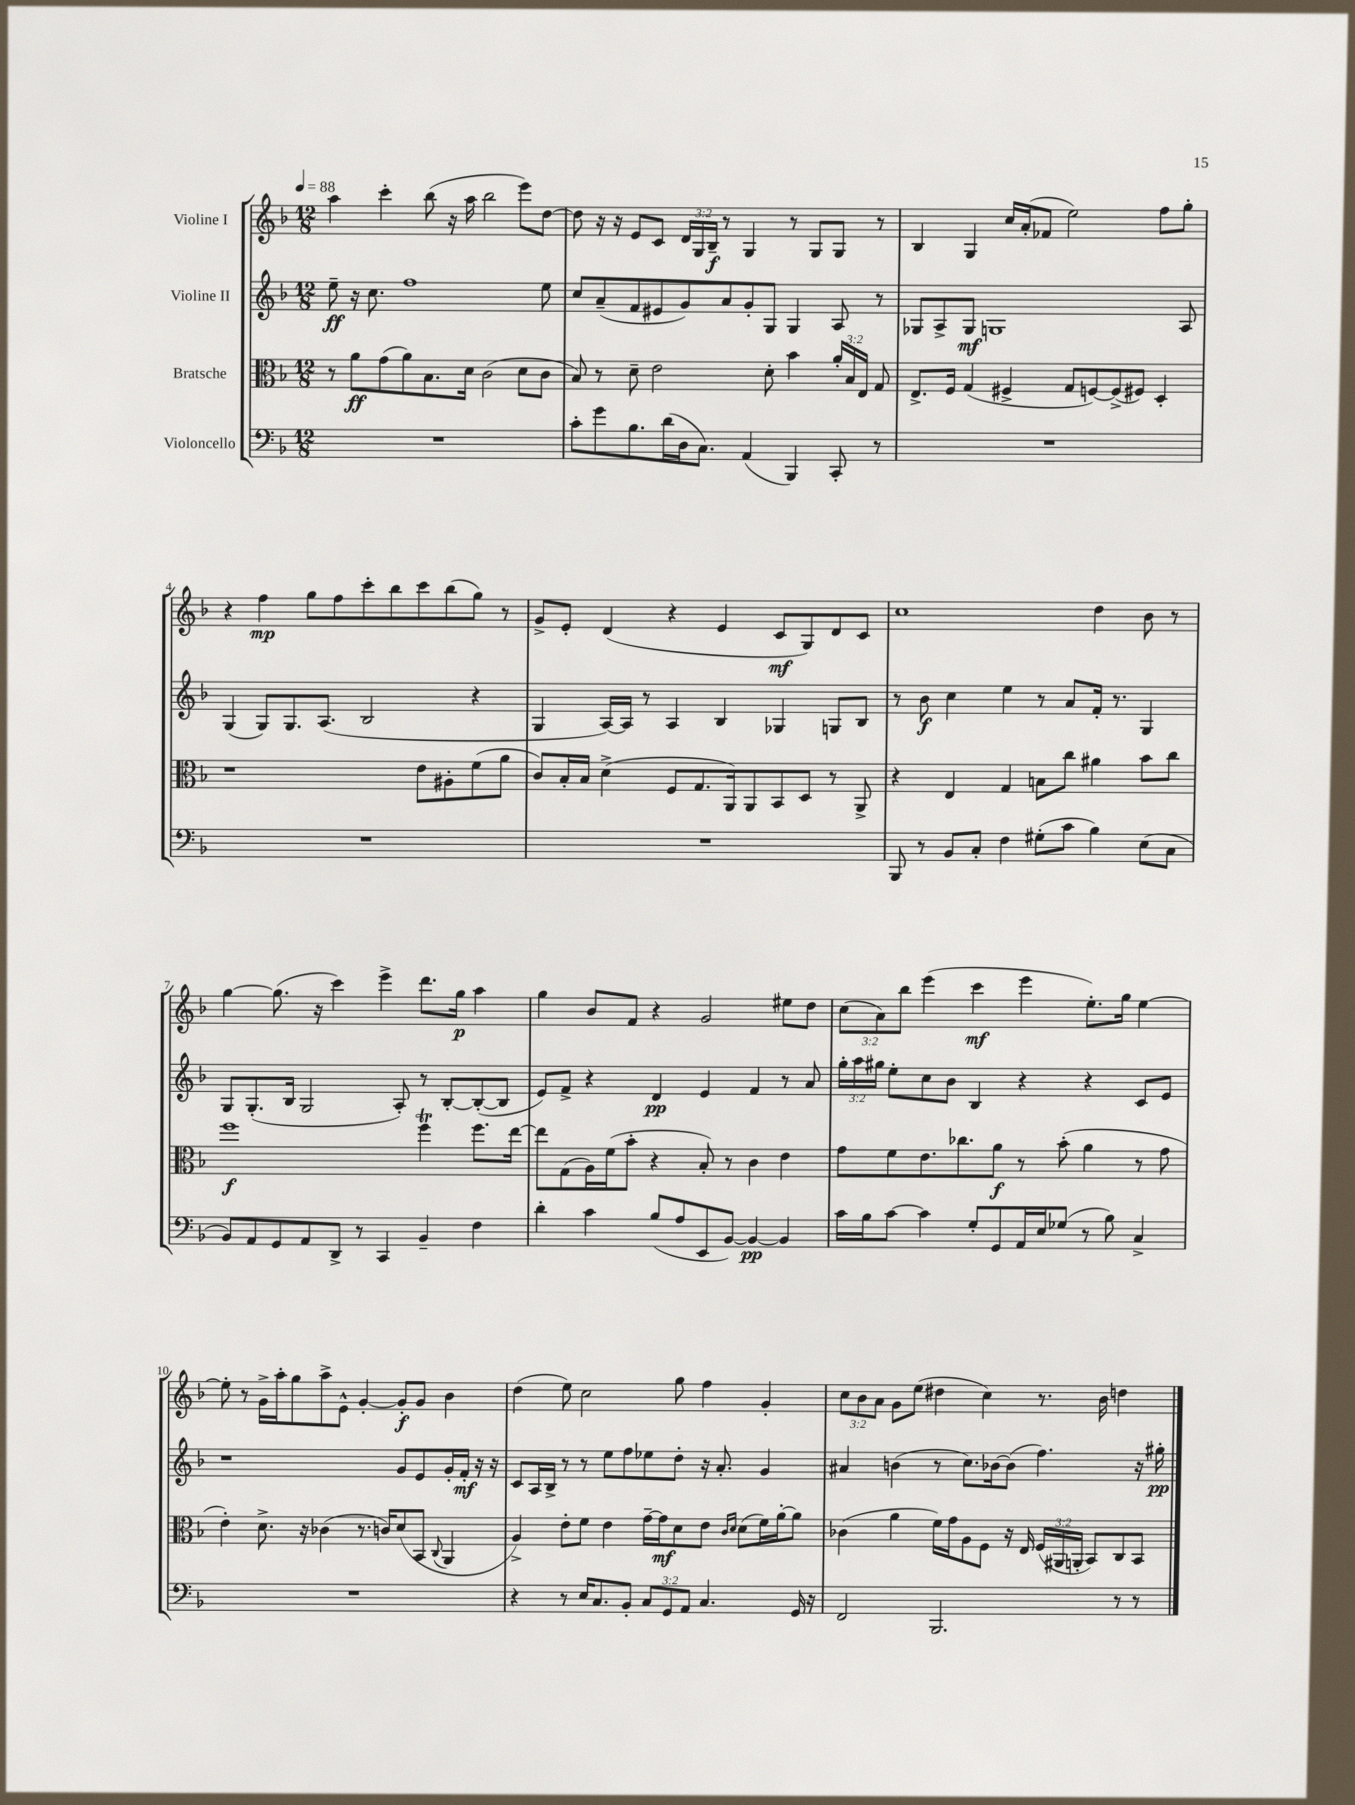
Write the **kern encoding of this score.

**kern	**kern	**kern	**kern
*staff4	*staff3	*staff2	*staff1
*clefF4	*clefC3	*clefG2	*clefG2
*k[b-]	*k[b-]	*k[b-]	*k[b-]
*M12/8	*M12/8	*M12/8	*M12/8
*MM88	*MM88	*MM88	*MM88
1.r	8r	8ee~\	4aa\
.	8a\L	16r	.
.	.	8.cc\	.
.	(8g\	.	4ccc'\
.	8a\)	1ff	.
.	8.B-\	.	(8bb-\
.	.	.	16r
.	16d\Jk	.	16aa\
.	(2c\	.	2bb-\
.	8d\L	.	8eee\L)
.	8c\J	8ee\	[8dd\J
=	=	=	=
8c'\L	8B-/)	8cc/L	8dd\]
8g\	8r	(8a~/	16r
.	.	.	16r
8.B-\	8d~\	8f/	8e/L
.	2e\	8e#/	8c/J
(16d\L	.	.	.
16D\J	.	8g/)	24d/LL
.	.	.	24G/
8.C\J)	.	.	.
.	.	.	24B-~/JJ
.	.	8a/	8r
(4AA/	.	8g'/	4G/
.	8d'\	8G/J	.
4BBB-/)	4b-\	4G/	8r
.	.	.	8G/L
8CC'/	24a'/LL	8A/	8G/J
.	24B-/	.	.
.	24E/JJ	.	.
8r	8G/	8r	8r
=	=	=	=
1.r	8.E^/L	8G-/L	4B-/
.	.	8A^/	.
.	16F/Jk	.	.
.	(4G/	8G-/J	4G/
.	.	1G	.
.	4F#^/	.	16cc/LL
.	.	.	(16a'/J
.	.	.	8f-/J
.	8G/L	.	2ee\)
.	[8F/)	.	.
.	(8F^/]	.	.
.	8F#/J)	.	.
.	4D'/	.	8ff\L
.	.	8A/	8gg'\J
=	=	=	=
1.r	1r	(4G/	4r
.	.	8G/L)	4ff\
.	.	8.G/	.
.	.	.	8gg\L
.	.	(8.A/J	.
.	.	.	8ff\
.	.	2B-/	8ccc'\
.	.	.	8bb-\
.	8e\L	.	8ccc\
.	8A#'\	.	(8bb-\
.	(8f\	4r	8gg\J)
.	8a\J	.	8r
=	=	=	=
1.r	8c/L)	4G/	8g^/L
.	16B-'/L	.	8e'/J
.	16B-/JJ	.	.
.	(4d^\	[16A/LL)	(4d/
.	.	16A/]JJ	.
.	.	8r	.
.	8F/L	4A/	4r
.	8.G/	.	.
.	.	4B-/	4e/
.	16AA/k)	.	.
.	8AA/	.	.
.	8BB-/	4G-/	8c/L
.	8D/J	.	8G/)
.	8r	8G/L	8d/
.	8AA^/	8B-/J	8c/J
=	=	=	=
8BBB-/	4r	8r	1cc
8r	.	8b-\	.
8BB-/L	4E/	4cc\	.
8C'/J	.	.	.
4F\	4G/	4ee\	.
(8G#'\L	8B\L	8r	.
8c\J	8cc\J	8a/L	.
4B-\)	4a#\	16f'/Jk	4dd\
.	.	8.r	.
(8E\L	8b-\L	4G/	8b-\
8C\J	8cc\J	.	8r
=	=	=	=
8BB-/L)	1ff	8G/L	[4gg\
8AA/	.	(8.G'/	.
8GG/	.	.	(8.gg\]
.	.	16B-/Jk	.
8AA/	.	2G/	.
.	.	.	16r
8DD^/J	.	.	4ccc\)
8r	.	.	.
4CC/	.	.	4eee^\
.	.	8A'/)	.
4BB-~/	4ff\	8r	8.ddd\L
.	.	[8B-'/L	.
.	.	.	16gg\Jk
4F\	8.ff\L	(8B-'/_	4aa\
.	.	8B-/]J	.
.	[16ee\Jk	.	.
=	=	=	=
4d'\	8ee\]L	8e/L)	4gg\
.	(8G\	8f^/J	.
4c\	16A\L)	4r	8b-/L
.	(16f\J	.	.
.	8b-'\J	.	8f/J
(8B-/L	4r	4d/	4r
8A/	.	.	.
8EE/	8B-'/)	4e/	2g/
[8BB-/J)	8r	.	.
4BB-/_	4c\	4f/	.
4BB-/]	4e\	8r	8ee#\L
.	.	8a/	8dd\J
=	=	=	=
16c\LL	8g\L	24gg'\LL	(12cc\L
.	.	24aa\	.
16B-\J	.	.	.
.	.	24gg#\JJ	12a\)
[8c\J	8f\	8ee'\L	.
.	.	.	12bb-\J
4c\]	8.e\	8cc\	(4eee\
.	.	8b-\J	.
.	8.cc-\	.	.
8G'/L	.	4B-/	4ccc\
8GG/	8a\J	.	.
16AA/L	8r	4r	4eee\
16E/J	.	.	.
(8G-/J	(8b-'\	.	.
8r	4a\	4r	8.ee'\L)
8B-\)	.	.	.
.	.	.	16gg\Jk
4C^/	8r	8c/L	[4ee\
.	8g\	8e/J	.
=	=	=	=
1.r	4e'\)	1r	8ee'\]
.	.	.	8r
.	8.d^\	.	16g^\LL
.	.	.	16aa'\J
.	.	.	8gg\
.	16r	.	.
.	(4c-\	.	8aa^\
.	.	.	8e^^\J
.	8.r	.	[4g'/
.	16c/LK)	.	.
.	(8d/	8g/L	8g'/]L
.	8BB-/J	8e/	8g/J
.	8qqC/	.	.
.	4AA/	16g'/L	4b-\
.	.	16f'/JJ	.
.	.	16r	.
.	.	16r	.
=	=	=	=
4r	4A^/)	8c/L	(4dd\
.	.	16A/L	.
.	.	16B-^/JJ	.
8r	8e'\L	8r	8ee\)
16E/LK	8f\J	8r	2cc\
8.C/	.	.	.
.	4e\	8ee\L	.
8BB-'/J	.	8ff\	.
12C/L	[16g~\LL	8ee-\	.
.	16g\]J	.	.
12GG/	.	.	.
.	8d\	8dd'\J	8gg\
12AA/J	.	.	.
4.C/	8e\J	16r	4ff\
.	.	8.a'/	.
.	16qqc/LL	.	.
.	16qqd/JJ	.	.
.	(8d\L	.	.
.	16f\L)	4g/	4g'/
.	[16a'\J	.	.
16GG/	8a\]J	.	.
16r	.	.	.
=	=	=	=
2FF/	(4c-\	4a#/	12cc\L
.	.	.	12b-\
.	.	.	12a\J
.	4a\	(4b\	8g\L
.	.	.	(8ee\J
2.BBB-/	16f\LL)	8r	4dd#\
.	16g\J	.	.
.	8A\	8.cc\L)	.
.	8F\J	.	4cc\)
.	.	[16b-\k	.
.	16r	(8b-\]J	.
.	16E/	.	.
.	(24F/LL	4.ff\)	8.r
.	24AA#/	.	.
.	24AA'/JJ	.	.
.	8BB-/L)	.	.
.	.	.	16b-\
8r	8C/	.	4dd\
8r	8BB-/J	16r	.
.	.	16gg#'\	.
==	==	==	==
*-	*-	*-	*-
